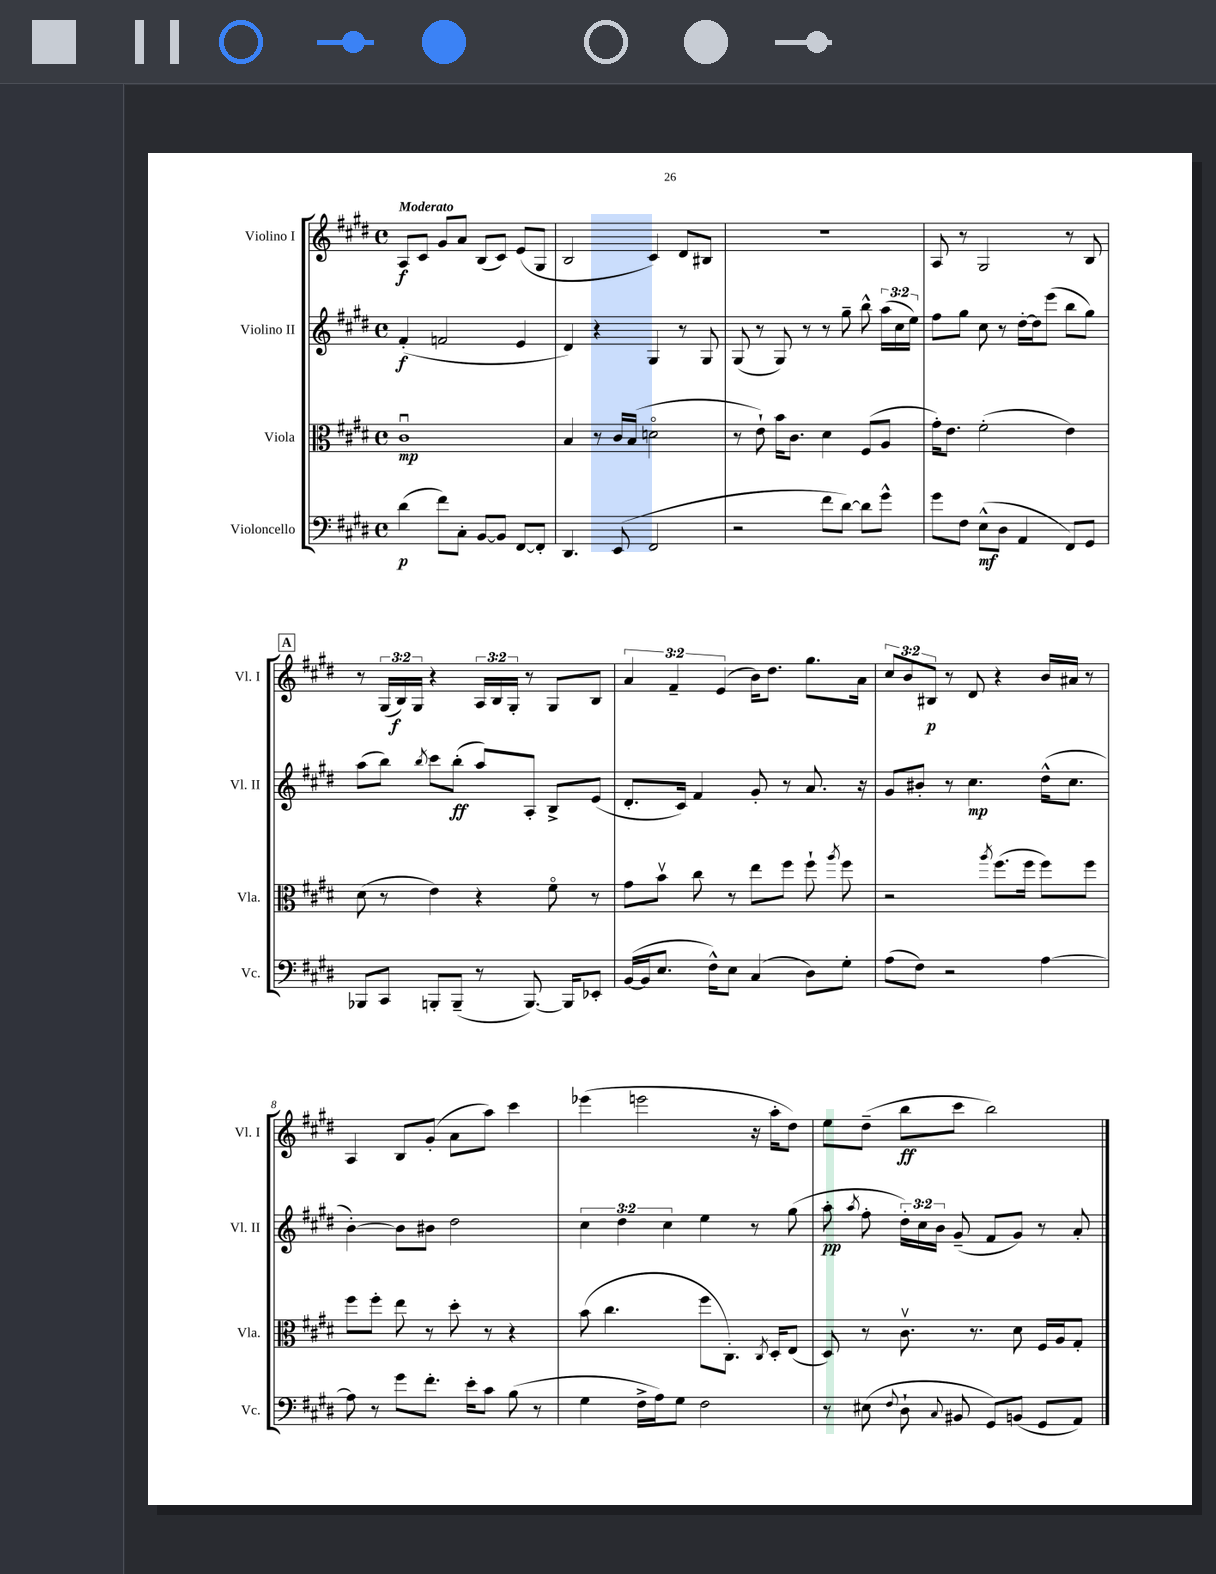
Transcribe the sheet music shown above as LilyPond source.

<<
\new StaffGroup <<
\new Staff = "s0" \with { instrumentName = "Violino I" shortInstrumentName = "Vl. I" } {
    \clef treble \key e \major \defaultTimeSignature \time 4/4 \override Staff.TupletNumber.text = #tuplet-number::calc-fraction-text \tempo "Moderato"
    \autoBeamOff a8[\f cis'8] gis'8[ a'8] b8[( cis'8]) e'8[( gis8] |
    b2 cis'4) dis'8[ bis8] |
    R1 |
    a8 r8 gis2 r8 b8 |
    \mark \markup { \box "A" } r8 \tuplet 3/2 { gis16[( b16\f) gis16] } r4 \tuplet 3/2 { a16[ b16 gis16]-. } r8 gis8[ b8] |
    \tuplet 3/2 { a'4 fis'4-- e'4( } b'16[) dis''8.] gis''8.[ a'16] |
    \tuplet 3/2 { cis''8[ b'8 bis8]\p } r8 dis'8 r4 b'16[ ais'16] r8 |
    a4 b8[ gis'8]-.( a'8[ a''8]) cis'''4 |
    ees'''4( e'''2 r16 a''16[-. dis''8]) |
    e''8[ dis''8]--( b''8[\ff cis'''8] b''2) \bar "|." |
}
\new Staff = "s1" \with { instrumentName = "Violino II" shortInstrumentName = "Vl. II" } {
    \clef treble \key e \major \defaultTimeSignature \time 4/4 \override Staff.TupletNumber.text = #tuplet-number::calc-fraction-text
    \autoBeamOff fis'4-.\f( f'2 e'4 |
    dis'4) r4 gis4 r8 gis8 |
    gis8( r8 gis8) r8 r8 gis''8-- b''8-^ \tuplet 3/2 { a''16[( cis''16 e''16]) } |
    fis''8[ gis''8] cis''8 r8 dis''16[~-. dis''16 e'''8]( b''8[ gis''8]) |
    \mark \markup { \box "A" } a''8[( b''8]) \acciaccatura { b''8 } cis'''8[ b''8]-.\ff( a''8[) a8]-. b8[-> e'8]( |
    dis'8.[-. cis'16]) fis'4 gis'8-. r8 a'8. r16 |
    gis'8[ bis'8]-. r8 cis''4.\mp dis''16[-^( cis''8.] |
    b'4~-.) b'8[ bis'8] dis''2 |
    \tuplet 3/2 { cis''4 dis''4 cis''4 } e''4 r8 gis''8( |
    a''8-.\pp \acciaccatura { a''8 } fis''8-. \tuplet 3/2 { dis''16[-.) cis''16 b'16] } gis'8--( fis'8[ gis'8]) r8 a'8-. \bar "|." |
}
\new Staff = "s2" \with { instrumentName = "Viola" shortInstrumentName = "Vla." } {
    \clef alto \key e \major \defaultTimeSignature \time 4/4
    \autoBeamOff cis'1\downbow\mp |
    b4 r8 cis'16[ b16]( d'2\flageolet |
    r8 e'8-!) b'16[ cis'8.] dis'4 fis8[( a8] |
    gis'16[-.) e'8.] fis'2-.( e'4) |
    \mark \markup { \box "A" } dis'8( r8 e'4) r4 fis'8\flageolet r8 |
    gis'8[ b'8]\upbow cis''8 r8 e''8[ fis''8] fis''8-! \acciaccatura { a''8 } fis''8 |
    r2 \acciaccatura { a''8 } fis''8.[( fis''16] fis''8[) fis''8] |
    fis''8[ fis''8]-. e''8 r8 dis''8-. r8 r4 |
    b'8( cis''4. fis''8[ cis8.]-.) \acciaccatura { cis8 } dis16[-. e8]( |
    dis8) r8 cis'8.\upbow r8. dis'8 fis16[ a16 gis8]-. \bar "|." |
}
\new Staff = "s3" \with { instrumentName = "Violoncello" shortInstrumentName = "Vc." } {
    \clef bass \key e \major \defaultTimeSignature \time 4/4
    \autoBeamOff dis'4\p( fis'8[) cis8]-. b,8[~ b,8] fis,8[~ fis,8]-. |
    dis,4. e,8( fis,2 |
    r2 fis'8[ dis'8]~) dis'8[ gis'8]-^ |
    gis'8[ fis8] e8[-^\mf( dis8] a,4 fis,8[) gis,8] |
    \mark \markup { \box "A" } bes,,8[ cis,8] b,,8[-. b,,8]--( r8 b,,8.~) b,,16[ ees,8]-. |
    b,16[~( b,16 e8.] fis16[-^) e8] cis4( dis8[) gis8]-. |
    a8[( fis8]) r2 a4~ |
    a8 r8 gis'8[ fis'8.]-. e'16[-. cis'8] b8( r8 |
    gis4 fis16[-> a16) gis8] fis2 |
    r8 eis8( \appoggiatura { fis8 } dis8-! \appoggiatura { cis8 } bis,8 gis,8[) b,8]( gis,8[ a,8]) \bar "|." |
}
>>
>>
